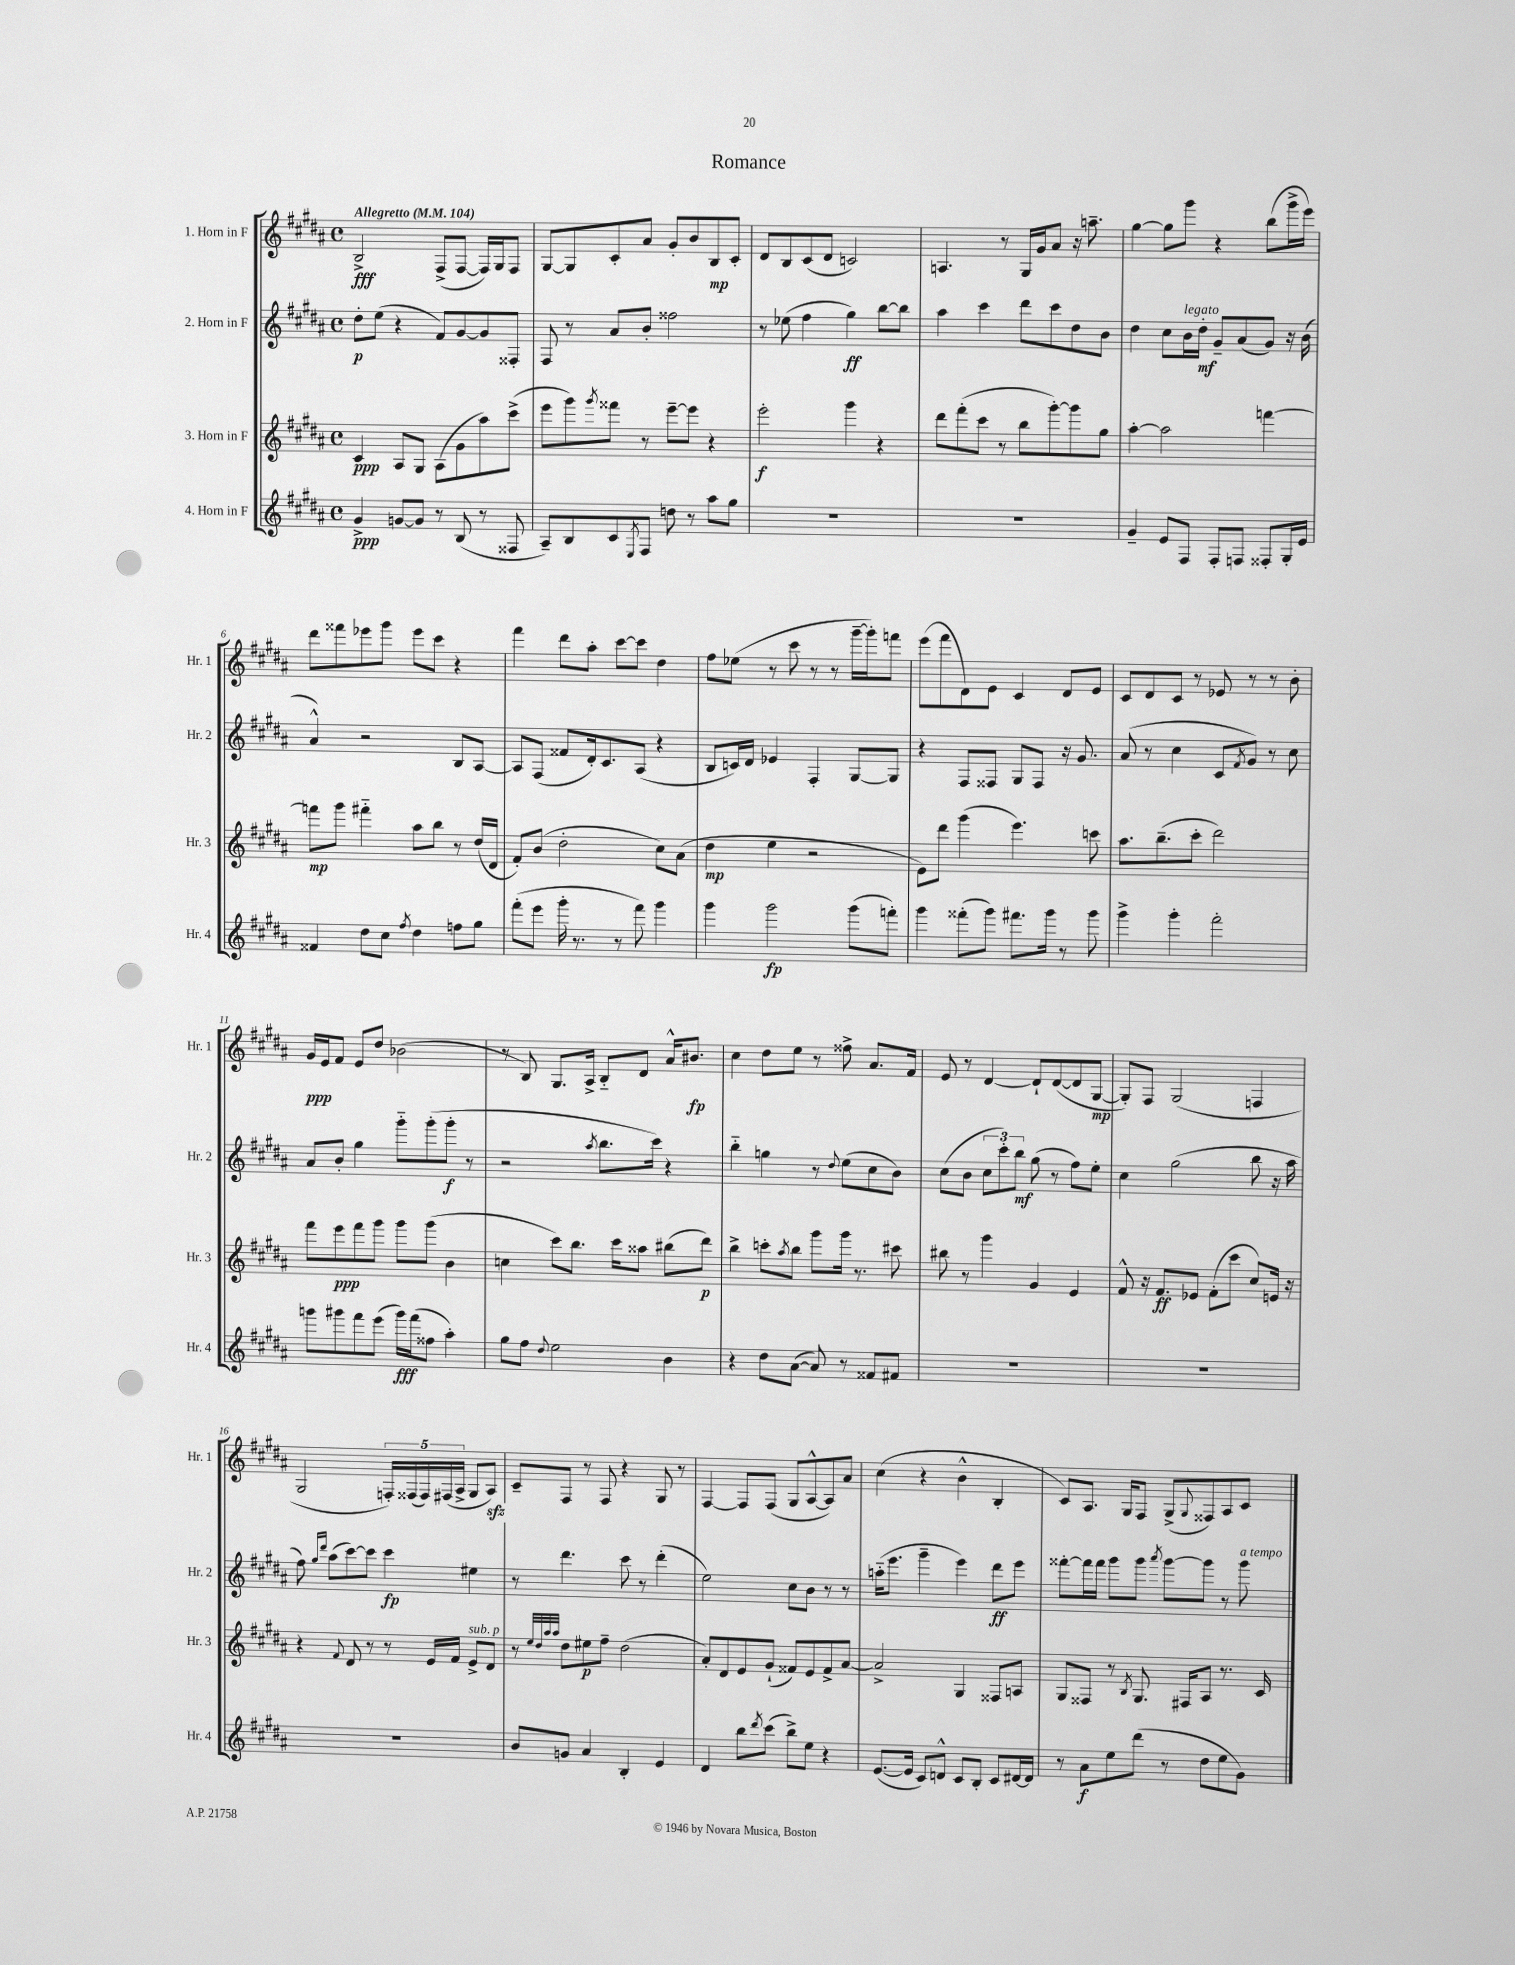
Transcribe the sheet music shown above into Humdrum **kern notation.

**kern	**kern	**kern	**kern
*staff4	*staff3	*staff2	*staff1
*clefG2	*clefG2	*clefG2	*clefG2
*k[f#c#g#d#a#]	*k[f#c#g#d#a#]	*k[f#c#g#d#a#]	*k[f#c#g#d#a#]
*M4/4	*M4/4	*M4/4	*M4/4
*met(c)	*met(c)	*met(c)	*met(c)
*MM104	*MM104	*MM104	*MM104
4g#^/	4c#/	8dd#'\L	2B^/
.	.	(8ee\J	.
[8g/L	8A#/L	4r	.
8g/]J	8G#/J	.	.
8r	(8A#\L	8f#/L)	(8F#^/L
(8B/	8g#\	[8g#/	[8F#/J
8r	8aa#\)	8g#/]	16F#/]LL)
.	.	.	16G#/J
8F##/	(8ccc#^\J	8F##'/J	8F#/J
=	=	=	=
8A#~/L)	8eee\L	8F#/	[8G#/L
8B/	8ggg#\)	8r	8G#/]
.	8qggg#/	.	.
8c#/	8fff##\J	8a#/L	8c#'/
8qE/	.	.	.
8F#/J	8r	8b'/J	8a#/J
8dd\	[8eee~\L	2ff##\	8g#'/L
8r	8eee\]J	.	8b/
8aa#\L	4r	.	8B/
8gg#\J	.	.	8c#'/J
=	=	=	=
1r	2eee'\	8r	8d#/L
.	.	(8ee-\	8B/
.	.	4ff#\	(8c#/
.	.	.	8d#/J
.	4ggg#\	4gg#\)	2c/)
.	4r	[8bb\L	.
.	.	8bb\]J	.
=	=	=	=
1r	8ddd#\L	4aa#\	4.A/
.	(8fff#'\	.	.
.	8ccc#\J	4ccc#\	.
.	8r	.	8r
.	8bb\L	8ddd#\L	16G#/LL
.	.	.	16g#/J
.	[8ggg#'\)	8ccc#\	8a#/J
.	8ggg#\]	8dd#\	16r
.	.	.	8.aa~\
.	8gg#\J	8b\J	.
=	=	=	=
4g#~/	[4aa#'\	4dd#\	[4gg#\
8e/L	2aa#\]	8cc#\L	8gg#\]L
8F#/J	.	16b\L	8ggg#\J
.	.	16dd#'\JJ	.
8F#'/L	.	8g#~/L	4r
8F/J	.	(8a#/	.
8F##'/L	[4fff\	8g#/J)	(8bb\L
16G#'/L	.	16r	16ggg#^\L
16e/JJ	.	(16b\	16eee\JJ)
=	=	=	=
4f##/	8fff\]L	4a#^^/)	8ddd#\L
.	8ggg#\J	.	8fff##\
8dd#\L	4fff#'~\	2r	8eee-\
8cc#\J	.	.	8ggg#\J
8qff#/	.	.	.
4dd#\	8aa#\L	.	8eee-\L
.	8bb\J	.	8ccc#\J
8ff\L	8r	8B/L	4r
8gg#\J	(16dd#/LL	[8A#/J	.
.	16d#/JJ	.	.
=	=	=	=
(8fff#'\L	8f#'/L)	8A#/]L	4fff#\
8eee\J	(8b/J	(8F#/J	.
16ggg#'\	2dd#'\	8f##/L	8ddd#\L
8.r	.	.	.
.	.	16d#'/k)	8aa#'\J
.	.	8.c#/	.
8r	.	.	[8ccc#\L
8fff#\)	.	(8A#/J	8ccc#\]J
4ggg#\	8cc#\L)	4r	4dd#\
.	(8a#\J	.	.
=	=	=	=
4ggg#\	4dd#\	8B/L	8ff#\L
.	.	16c/L)	(8ee-\J
.	.	16d#/JJ	.
2ggg#\	4ee\	4e-/	8r
.	.	.	8ccc#\
.	2r	4F#'/	8r
.	.	.	8r
(8ggg#\L	.	[8G#/L	[16ggg#~\LL
.	.	.	16ggg#'\]J)
8fff'\J)	.	8G#/]J	8fff\J
=	=	=	=
4ggg#\	8e\L)	4r	(8eee\L
.	8ddd#\J	.	8fff#\
(8fff##'\L	(4ggg#\	8F#/L	8d#\)
8ggg#\J)	.	8F##/J	8e\J
8.fff#\L	4.eee\)	8G#/L	4c#/
.	.	8F##/J	.
16ggg#\Jk	.	.	.
8r	.	16r	8d#/L
.	.	8.g#/	.
8ggg#\	8ccc\	.	8e/J
=	=	=	=
4ggg#^\	8.aa#\L	(8a#/	8c#/L
.	.	8r	8d#/
.	(8.bb~\	.	.
4ggg#'\	.	4cc#\	8c#/J
.	8ccc#'\J	.	8r
2fff#'\	2ddd#\)	8c#/L	8e-/
.	.	8qf#/	.
.	.	8g#/J)	8r
.	.	8r	8r
.	.	8cc#\	8b'\
=	=	=	=
8ggg\L	8fff#\L	8a#/L	16g#/LL
.	.	.	16e/J
8ggg#\	8eee\	8b'/J	8f#/J
8fff#\	8fff#\	4gg#\	8e/L
(8eee\J	8ggg#\J	.	8dd#/J
16ggg#\LL)	8ggg#\L	8ggg#'~\L	(2b-\
(16fff#\J	.	.	.
8ff##\J	(8ggg#\J	(8ggg#'\	.
4aa#'\)	4b\	8ggg#'\J	.
.	.	8r	.
=	=	=	=
8gg#\L	4cc\	2r	8r
8ff#\J	.	.	8B/)
8qqdd#/	.	.	.
2ee\	8ccc#\L)	.	8.G#/L
.	8.bb\J	.	.
.	.	.	16A#^/Jk
.	.	8qaa#/	.
.	.	8.bb\L	8B'~/L
.	16ccc#\LK	.	.
.	8aa##\J	.	8d#/J
.	.	16ccc#\Jk)	.
4b\	(8bb#\L	4r	16a#^^/LK
.	.	.	8.b#/J
.	8ddd#\J)	.	.
=	=	=	=
4r	4bb^\	4bb'~\	4cc#\
8dd#\L	8ccc'\L	4gg\	8dd#\L
.	8qaa#/	.	.
([8a#\J	8bb\J	.	8ee\J
8a#/])	8ggg#\L	8r	8r
.	.	8qqdd#/	.
8r	16ggg#\Jk	(8ee\L	8ff##^\
.	8.r	.	.
8f##/L	.	8cc#\	8.a#/L
8f#/J	8ccc#\	8b\J)	.
.	.	.	16f#/Jk
=	=	=	=
1r	8bb#\	(8cc#\L	8e/
.	8r	8b\J	8r
.	4ggg#\	12cc#\L	[4d#/
.	.	12ccc#'\)	.
.	.	12bb\J	.
.	4g#/	(8gg#\	8d#`/]L
.	.	8r	([8d#/
.	4e/	8ff#\L)	8d#/]
.	.	8ee'\J	[8G#/J
=	=	=	=
1r	8f#^^/	4cc#\	8G#'/]L)
.	16r	.	8F#/J
.	8.f#/L	.	.
.	.	(2gg#\	(2G#/
.	8e-/J	.	.
.	(8f#'\L	.	.
.	8ccc#\J	.	.
.	8cc#/L)	8bb\	4F/
.	16e/Jk	16r	.
.	16r	16aa#\	.
=	=	=	=
1r	4r	8ff#\)	2G#/
.	.	16qqgg#/LL	.
.	.	16qqddd#/JJ	.
.	.	(8aa#\L	.
.	8qqf#/	.	.
.	8d#/	[8ccc#\)	.
.	8r	8ccc#\]J	.
.	8r	4ccc#\	20F'/LL)
.	.	.	(20F##/
.	.	.	20F##/)
.	16e/LL	.	.
.	.	.	(20F#/
.	16f#/JJ	.	.
.	.	.	20A#^/JJ
.	8e^/L	4ee#\	8G#/L
.	8d#/J	.	8A#/J)
=	=	=	=
8b/L	8r	8r	8c#~/L
.	32qqee/LLL	.	.
.	32qqdd#/	.	.
.	32qqaa#/	.	.
.	32qqaa#/JJJ	.	.
8g/J	8dd#\L	4.ddd#\	8F#/J
4a#/	8ee#\	.	8r
.	8ff#~\J	.	8F#/
4B'/	(2dd#\	8ccc#\	4r
.	.	8r	.
4e/	.	(4ddd#'\	8G#/
.	.	.	8r
=	=	=	=
4d#/	8a#'/L)	2ee\)	[4F#/
.	8d#/	.	.
8bb\L	8e/	.	8F#/]L
8qddd#/	.	.	.
(8ccc#\J	(8g#`/J	.	(8F#/J
8bb^\L)	8f##/L)	8cc#\L	8G#/L
8ee\J	8e/	8b\J	[8A#^^/
4r	8f##^/	8r	8A#/])
.	[8a#/J	8r	8a#/J
=	=	=	=
([8.e/L	2a#^/]	(16aa'~\LK	(4cc#\
.	.	8.eee\J	.
16e/]Jk	.	.	.
8c#/L)	.	4ggg#~\	4r
8d^^/J	.	.	.
8c#/L	4G#/	4eee\)	4b^^\
8B'/J	.	.	.
8c#/L	8F##/L	8ddd#\L	4B'/
[16d#/L	8A/J	8eee\J	.
16d#/]JJ	.	.	.
=	=	=	=
8r	8G#/L	[8fff##'\L	8c#/L)
8a#\L	8F##/J	16fff##\]L	8.A#/J
.	.	16fff##\JJ	.
8ee\	8r	8ggg#\L	.
.	.	.	16G#/LK
.	8qB/	.	.
(8ddd#\J	8.G#/	8ggg#\J	8F#/J
.	.	8qaaa#/	.
8r	.	[8ggg#\L	(8G#^/L
.	16F#/LK	.	.
.	.	.	8qqG#/
8dd#\L	8A#/J	8ggg#\]J	8F##/)
8ee\	8.r	8r	8A#/
8g#\J)	.	8ggg#\	8c#/J
.	16c#/	.	.
==	==	==	==
*-	*-	*-	*-
